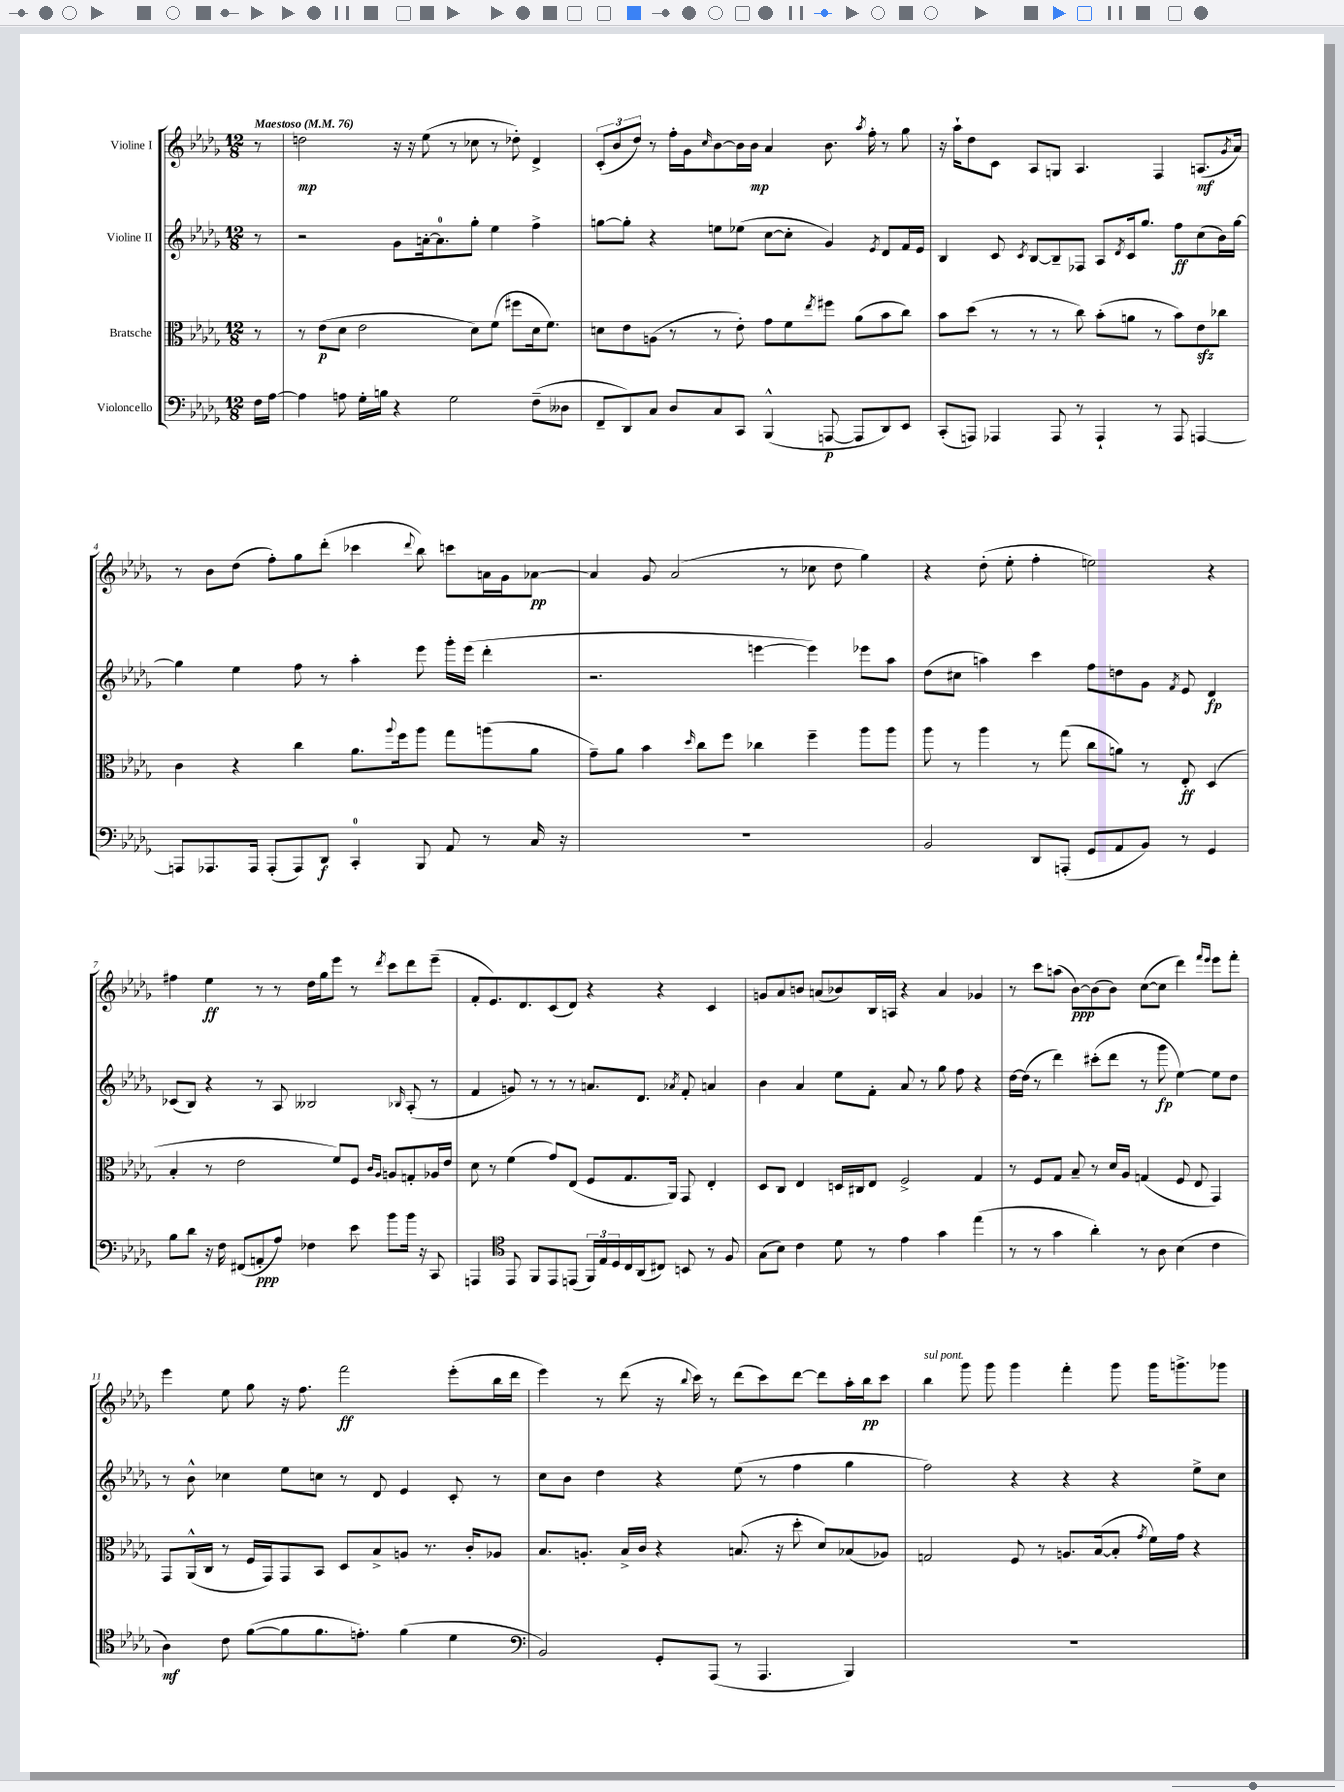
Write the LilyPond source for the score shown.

<<
\new StaffGroup <<
\new Staff = "s0" \with { instrumentName = "Violine I" } {
    \clef treble \key des \major \numericTimeSignature \time 12/8 \partial 8 \tempo "Maestoso" 4 = 76
    r8 |
    d''2\mp r16 r16 ees''8( r8 ces''8 r8 des''8-.) des'4-> |
    \tuplet 3/2 { c'8-.( bes'8 des''8) } r8 f''16-. ges'16 \grace { c''16 } bes'8~ bes'16 bes'16\mp aes'4 bes'8. \acciaccatura { aes''8 } f''16-. r8 ges''8 |
    r16 aes''16-! des''8 c'8 aes8 g8 aes4. f4 a8.\mf( \acciaccatura { ges'8 } aes'16) |
    r8 bes'8 des''8( f''8-.) ges''8 des'''8-.( ces'''4 \appoggiatura { des'''8 } bes''8) c'''8 a'16 ges'16 aes'8~\pp |
    aes'4 ges'8 aes'2( r8 ces''8 des''8 ges''4) |
    r4 des''8-.( ees''8-. f''4-. e''2) r4 |
    fis''4 ees''4\ff r8 r8 des''16 ges''16 ees'''8 r8 \acciaccatura { des'''8 } c'''8 des'''8 ees'''8--( |
    f'8-. ees'8.) des'8. c'8( des'8) r4 r4 c'4 |
    g'8 aes'8 b'8 a'8( bes'8) bes16 a16 r4 a'4 ges'4 |
    r8 c'''8 a''8( bes'8~\ppp) bes'8( bes'8) c''8~( c''8 des'''4) \grace { f'''16 ees'''16 } ees'''8 f'''8-. |
    ees'''4 ees''8 ges''8 r16 f''8. f'''2\ff ees'''8-.( bes''16 des'''16 |
    ees'''4) r8 des'''8( r16 \appoggiatura { bes''8 } c'''16) r8 des'''8( c'''8) des'''8~ des'''8 aes''16-. bes''16\pp c'''8 |
    bes''4^\markup { \italic "sul pont." } ges'''8 ges'''8 ges'''4 f'''4-. ges'''8 ges'''16 g'''8.-> ges'''8 \bar "|." |
}
\new Staff = "s1" \with { instrumentName = "Violine II" } {
    \clef treble \key des \major \numericTimeSignature \time 12/8 \partial 8
    r8 |
    r2 ges'8 a'16~-. a'8.-0 ges''8-. ees''4 f''4-> |
    g''8~ g''8-. r4 e''8 ees''8( c''8~ c''8-. ges'4) \acciaccatura { ees'8 } des'8 f'16 ees'16 |
    bes4 c'8 \acciaccatura { c'8 } bes8~ bes8-- fes8 aes8 \acciaccatura { des'8 } c'16 ges''8. f''8\ff c''8( bes'16) ges''16~ |
    ges''4 ees''4 f''8 r8 aes''4-. ees'''8 ges'''16-. ees'''16( des'''4-. |
    r2. e'''4~ e'''4) ees'''8 aes''8 |
    des''8( cis''8 a''4) c'''4 f''8 d''8 ges'8 \acciaccatura { f'8 } ees'8 des'4\fp |
    ces'8( bes8) r4 r8 aes8 beses2 \grace { bes16 } aes8-.( r8 |
    f'4 g'8) r8 r8 r8 a'8. des'8. \acciaccatura { aes'8 } f'8-. a'4 |
    bes'4 aes'4 ees''8 f'8-. aes'8 r8 ges''8 f''8 r4 |
    des''16~ des''16( r8 des'''4) cis'''8-.( des'''8 r8 ges'''8\fp ees''4~) ees''8 des''8 |
    r8 bes'8-^ ces''4 ees''8 c''8 r8 des'8 ees'4 c'8-. r8 |
    c''8 bes'8 des''4 r4 ees''8( r8 f''4 ges''4 |
    f''2) r4 r4 r4 ees''8-> c''8 \bar "|." |
}
\new Staff = "s2" \with { instrumentName = "Bratsche" } {
    \clef alto \key des \major \numericTimeSignature \time 12/8 \partial 8
    r8 |
    r8 ees'8\p( des'8 ees'2 des'8) f'8( fis''8 des'16 f'8.) |
    d'8 ees'8 a8( r8 r8 ees'8-.) ges'8 f'8 \acciaccatura { ees''8 } fis''8 aes'8( bes'8 c''8) |
    bes'8 des''8( r8 r8 r8 c''8) bes'8-.( a'8 r8 bes'8) ees'8\sfz ces''8 |
    c'4 r4 c''4 aes'8. \appoggiatura { aes''8 } f''16 aes''8 ges''8 a''8( aes'8 |
    ges'8--) aes'8 bes'4 \grace { des''16 } c''8 f''8 ces''4 f''4-- aes''8 aes''8 |
    aes''8 r8 aes''4 r8 ges''8( c''8 a'8) r8 ees8-.\ff des4( |
    bes4-. r8 ees'2 f'8) f8 \grace { c'16 aes16 } a8 g8-. aes16 ees'16 |
    des'8 r8 f'4( ges'8) ees8( f8 ges8. aes,16) ges,8 ees4-. |
    des8 c8 ees4 d16 cis16 ees8 f2-> ges4 |
    r8 f8 ges8 bes8-- r8 des'16 aes16 g4( f8 ees8 ges,4) |
    ges,8 aes,16-^( c16 r8 f16 ges,16) ges,8 bes,8 des8 bes8-> a8 r8. c'16-. aes8 |
    bes8. a8.-. bes16-> c'16 r4 b8.( r16 des''8-. des'8) bes8( aes8) |
    g2 f8 r8 a8. bes16~( bes8-. \acciaccatura { ges'8 } f'16) ges'16 r4 \bar "|." |
}
\new Staff = "s3" \with { instrumentName = "Violoncello" } {
    \clef bass \key des \major \numericTimeSignature \time 12/8 \partial 8
    f16 aes16~ |
    aes4 a8 ges16-. b16 r4 ges2 f8--( deses8 |
    f,8-- des,8) c8 des8 c8 c,8 bes,,4-^( a,,8~\p a,,8 des,8) ees,8 |
    c,8-.( a,,8) aes,,4 aes,,8 r8 aes,,4-! r8 aes,,8 a,,4~ |
    a,,8 aes,,8. aes,,16 aes,,8-.( aes,,8) des,8\f c,4-0-. bes,,8 aes,8 r8 c16 r16 |
    R1. |
    bes,2 des,8 a,,8-.( ges,8 aes,8 bes,8) r8 ges,4 |
    bes8 des'8 r16 f16 fis,8( a,8-.\ppp aes8) fes4 ees'8 bes'8 bes'16 r16 c,8 |
    a,,4 \clef tenor ees,8 f,8 ees,8 e,8( \tuplet 3/2 { f,16) ees16 des16 } c16 aes,16( cis8) b,8 r8 f8 |
    ges8( bes8) c'4 des'8 r8 ees'4 ges'4 ees''4( |
    r8 r8 ges'4 aes'4-.) r8 aes8 bes4( c'4 |
    aes4\mf) c'8 f'8~( f'8 f'8. e'8.-.) f'4( des'4 |
    \clef bass bes,2) ges,8-. aes,,8( r8 aes,,4. bes,,4) |
    R1. \bar "|." |
}
>>
>>
